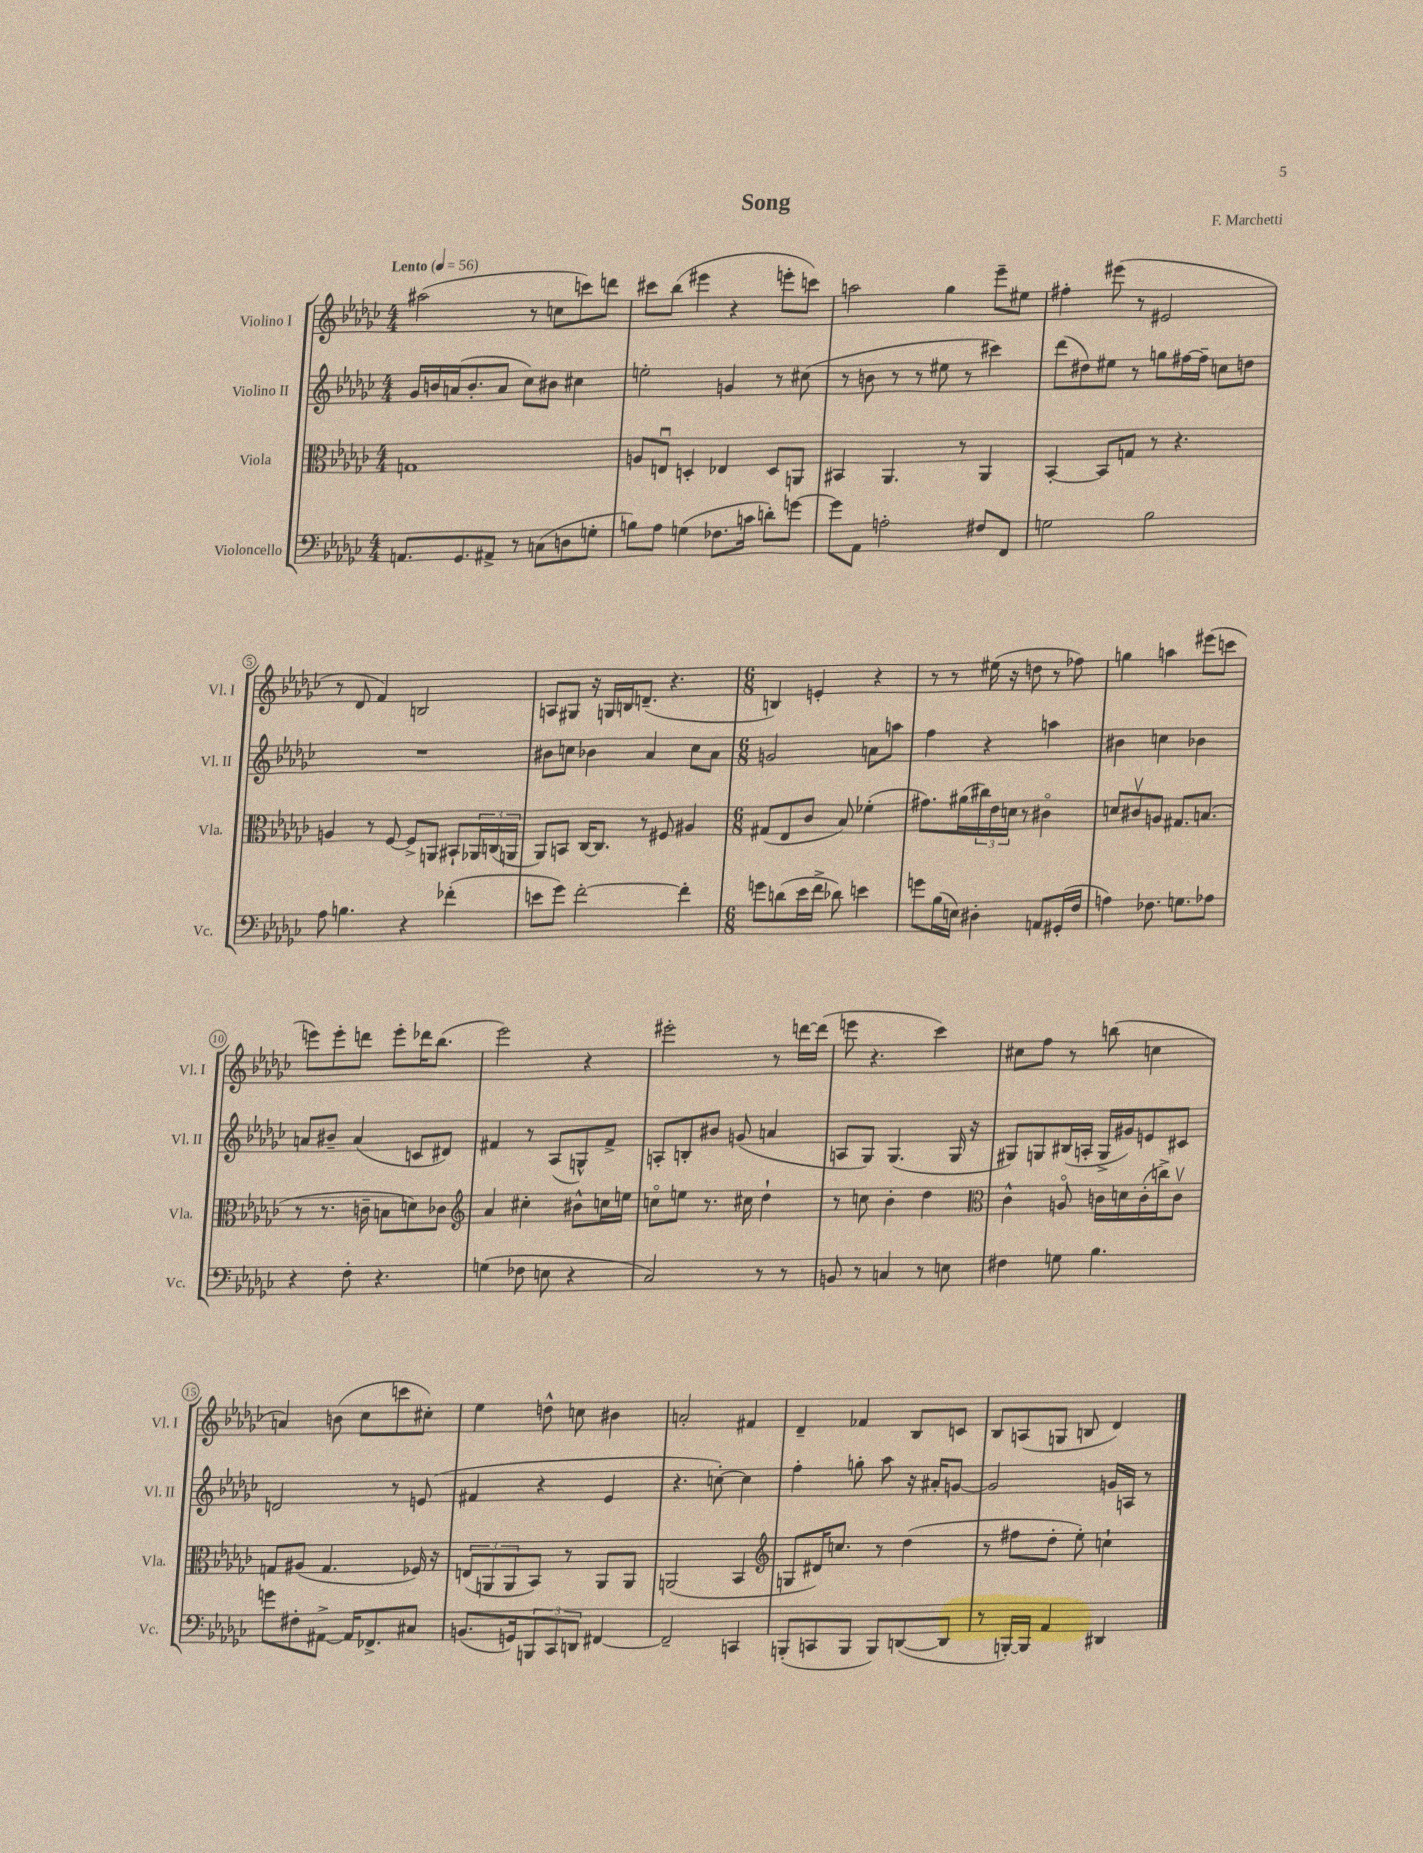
\header { title = "Song" composer = "F. Marchetti" }
<<
\new StaffGroup <<
\new Staff = "s0" \with { instrumentName = "Violino I" shortInstrumentName = "Vl. I" } {
    \clef treble \key ges \major \numericTimeSignature \time 4/4 \tempo "Lento" 4 = 56
    ais''2( r8 c''8 c'''8) d'''8 |
    cis'''8 bes''8( eis'''4 r4 e'''8-. c'''8) |
    a''2 ges''4 ees'''8-- eis''8 |
    fis''4-. eis'''8( r8 eis'2 |
    r8 des'8 f'4) b2 |
    a8 gis8 r16 g16 b16 d'8.--( r4. |
    \numericTimeSignature \time 6/8 b4) e'4-. r4 |
    r8 r8 eis''16( r16 d''8 r8 fes''8) |
    g''4 a''4 eis'''8( c'''8 |
    e'''8) e'''8-. d'''8 e'''8-. des'''16 bes''8.( |
    ees'''2) r4 |
    eis'''2-. r8 d'''16~ d'''16( |
    e'''8 r4. ces'''4) |
    cis''8 f''8 r8 b''8( c''4 |
    a'4) b'8( ces''8 c'''8 cis''8-.) |
    ees''4 d''8-^ c''8 bis'4 |
    a'2-. fis'4 |
    des'4-- fes'4 bes8 c'8 |
    bes8 a8( g8 b8 des'4) \bar "|." |
}
\new Staff = "s1" \with { instrumentName = "Violino II" shortInstrumentName = "Vl. II" } {
    \clef treble \key ges \major \numericTimeSignature \time 4/4
    ges'16 b'16 a'16( b'8.-. a'8 ces''8) bis'8 cis''4 |
    e''2-. g'4 r8 cis''8( |
    r8 b'8 r8 r8 eis''8 r8 cis'''4) |
    des'''8( dis''8) eis''8 r8 g''8 fis''16~ fis''16-- c''8 d''8 |
    R1 |
    bis'8 c''8 bes'4 aes'4 c''8 aes'8 |
    \numericTimeSignature \time 6/8 g'2 a'8 a''8 |
    f''4 r4 a''4 |
    bis'4 c''4 bes'4 |
    a'8 bis'8-- a'4( c'8 dis'8) |
    fis'4 r8 aes8( g8-^) fis'8-> |
    a8-. b8-. bis'8 g'8( a'4 |
    a8 ges8) ges4.( ges16 r16 |
    gis8) g8 bis16( a16-. g16-> gis'16) e'8 cis'8 |
    d'2 r8 e'8( |
    fis'4 r4 ees'4 |
    r4. c''8~-.) c''4 |
    f''4-. g''8-. aes''8 r16 ais'16-. g'8~ |
    g'2 g'16 a16 r8 \bar "|." |
}
\new Staff = "s2" \with { instrumentName = "Viola" shortInstrumentName = "Vla." } {
    \clef alto \key ges \major \numericTimeSignature \time 4/4
    g1 |
    a8 e8\downbow d4-. ees4 d8 a,8 |
    bis,4 aes,4. r8 aes,4 |
    bes,4~-. bes,8 g8 r8 r4. |
    a4 r8 f8~ f8-> a,8 bis,8-! \tuplet 3/2 { aes,16 c16( a,16 } |
    aes,8) b,8 ces16~ ces8. r8 fis8 ais4 |
    \numericTimeSignature \time 6/8 gis8( ees8 ces'8 bes8) fes'4-.( |
    gis'8.) ais'16( \tuplet 3/2 { cis''16) ees'16 d'16 } r8 cis'4\flageolet |
    d'8 cis'8\upbow a8 gis8. b8.( |
    r8 r8. c'16-- b8 d'8) ces'8 |
    \clef treble aes'4 cis''4-. bis'8-^ c''16 e''16 |
    c''8\flageolet e''8 r8. cis''16 des''4-! |
    r8 c''8 bes'4-. des''4 |
    \clef alto ces'4-^ a8\flageolet c'16 d'16 c'16-.( c''16->) c'8\upbow |
    g8 ais8( g4. fes16) r16 |
    \tuplet 3/2 { e8( a,8 a,8 } bes,8) r8 a,8 a,8 |
    a,2( bes,4 |
    \clef treble g8 dis'16) c''8. r8 des''4( |
    r8 fis''8 des''8-. ees''8-.) c''4-! \bar "|." |
}
\new Staff = "s3" \with { instrumentName = "Violoncello" shortInstrumentName = "Vc." } {
    \clef bass \key ges \major \numericTimeSignature \time 4/4
    a,8. ges,8. ais,8-> r8 c8( d8 g8-. |
    b8) aes8 g4( fes8. c'16 d'8-.) g'8~ |
    g'8 aes,8 a2-. fis8 f,8 |
    g2 bes2 |
    aes8 b4. r4 fes'4-.( |
    e'8 ges'8) f'2~-. f'4-. |
    \numericTimeSignature \time 6/8 g'8 d'8( ees'16 f'16-> des'8) e'4 |
    g'8 bes16( e16) dis4-. a,8 gis,16-.( f16 |
    a4) fes8. g8. aes8 |
    r4 f8-. r4. |
    g4( fes8 e8 r4 |
    ces2) r8 r8 |
    b,8 r8 c4 r8 e8 |
    fis4 g8 bes4. |
    g'8 fis8-. ais,8~-> ais,16 fes,8.-> cis8 |
    b,8.( g,16) \tuplet 3/2 { b,,8 ces,8 d,8 } fis,4~ |
    fis,2-- c,4 |
    b,,8-.( c,8 b,,8 b,,8) d,8~( d,8 |
    r8 b,,16~-.) b,,16 aes,4 dis,4 \bar "|." |
}
>>
>>
\layout { \context { \Score \override BarNumber.stencil = #(make-stencil-circler 0.1 0.3 ly:text-interface::print) } }
